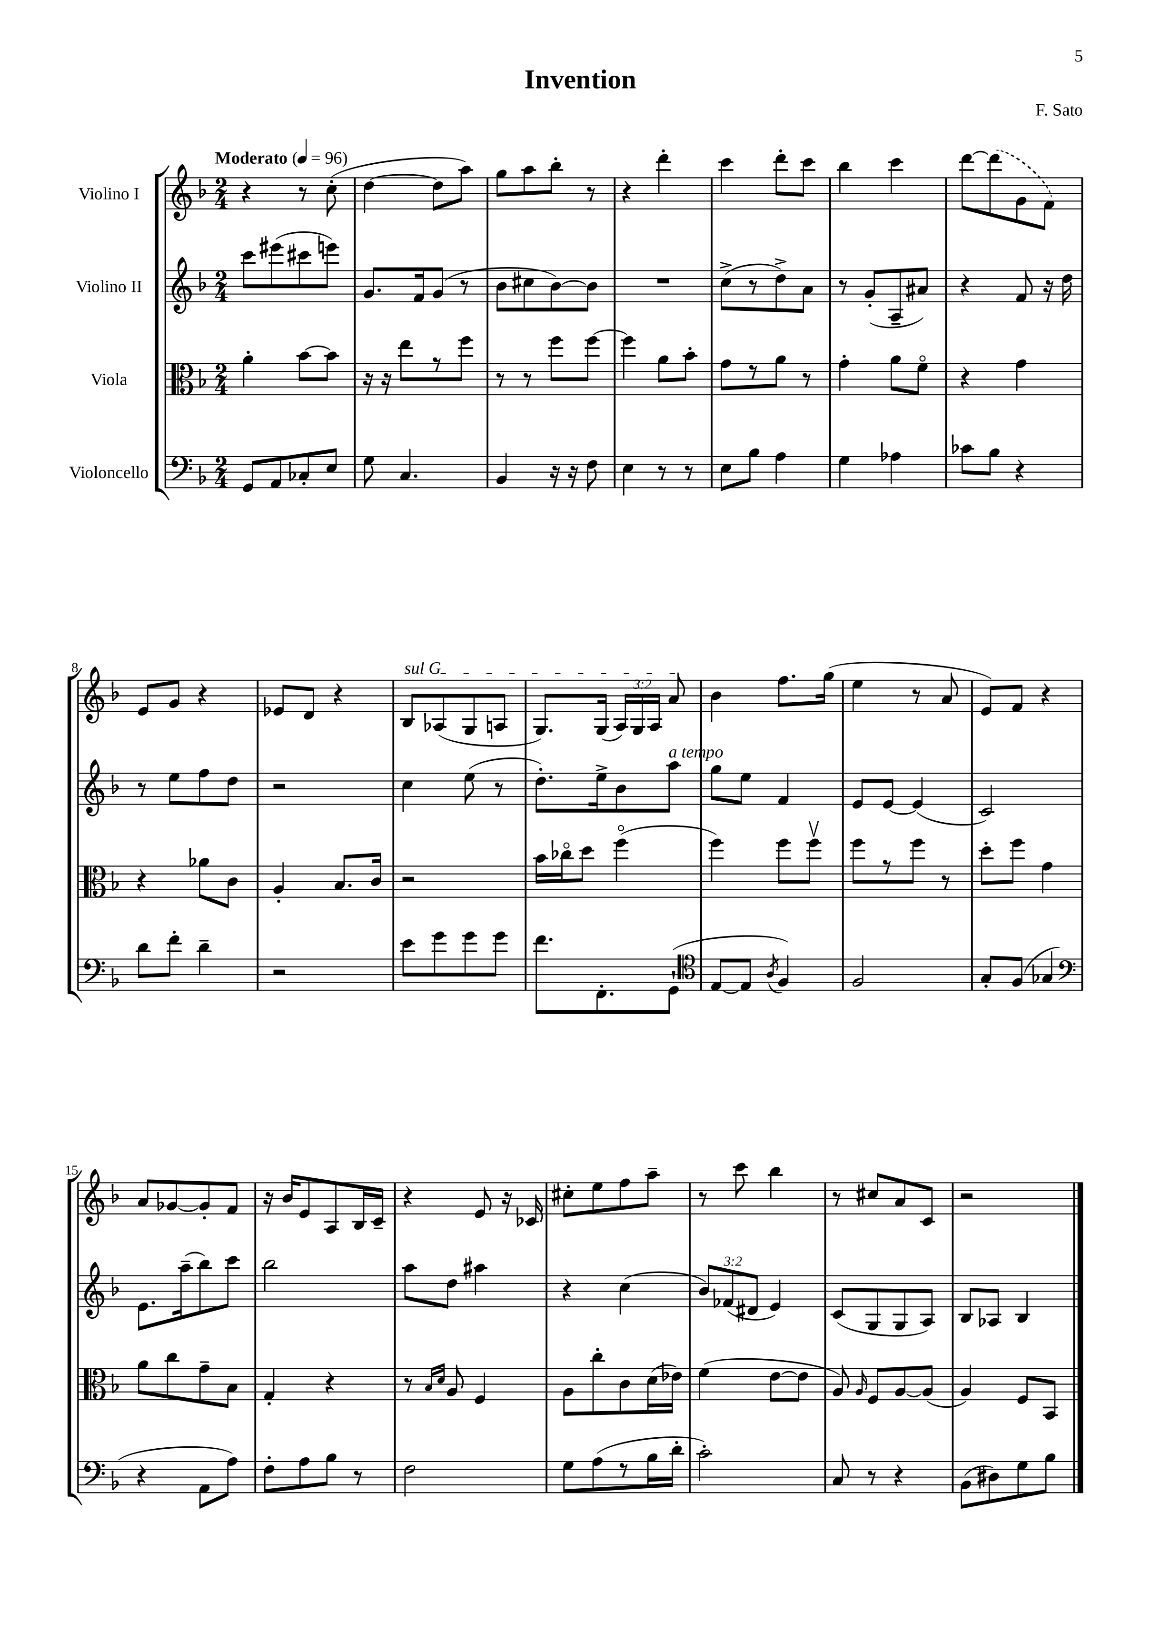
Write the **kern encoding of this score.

**kern	**kern	**kern	**kern
*part4	*part3	*part2	*part1
*staff4	*staff3	*staff2	*staff1
*I"Violoncello	*I"Viola	*I"Violino II	*I"Violino I
*clefF4	*clefC3	*clefG2	*clefG2
*k[b-]	*k[b-]	*k[b-]	*k[b-]
*M2/4	*M2/4	*M2/4	*M2/4
*MM96	*MM96	*MM96	*MM96
=1	=1	=1	=1
!	!	!	!LO:TX:a:B:t=Moderato
8GG/L	4a'\	8ccc\L	4r
8AA/	.	(8eee#X\	.
8C-X'/	[8b-\L	8ccc#X\	8r
8E/J	8b-\J]	8eeen\J)	(8cc'\
=2	=2	=2	=2
8G\	16r	8.g/L	[4dd\
.	16r	.	.
4.C/	8ee\L	.	.
.	.	16f/k	.
.	8r	(8g/J	8dd\L]
.	8ff\J	8r	8aa\J)
=3	=3	=3	=3
4BB-/	8r	8b-\L	8gg\L
.	8r	8cc#X\	8aa\
16r	8ff\L	[8b-\)	8bb-'\J
16r	.	.	.
8F\	[8ff\J	8b-\J]	8r
=4	=4	=4	=4
4E\	4ff\]	2r	4r
8r	8a\L	.	4ddd'\
8r	8b-'\J	.	.
=5	=5	=5	=5
8E\L	8g\L	(8cc^\L	4ccc\
8B-\J	8r	8r	.
4A\	8a\J	8dd^\)	8ddd'\L
.	8r	8a\J	8ccc\J
=6	=6	=6	=6
4G\	4g'\	8r	4bb-\
.	.	(8g'/L	.
4A-X\	8a\L	8A~/	4ccc\
.	8f\J	8a#X/J)	.
=7	=7	=7	=7
8c-X\L	4r	4r	[8ddd\L
8B-\J	.	.	(8ddd\]
4r	4g\	8f/	8g\
.	.	16r	8f\J)
.	.	16dd\	.
!!LO:LB:g=z
=8	=8	=8	=8
8d\L	4r	8r	8e/L
8f'\J	.	8ee\L	8g/J
4d~\	8a-X\L	8ff\	4r
.	8c\J	8dd\J	.
=9	=9	=9	=9
2r	4A'/	2r	8e-X/L
.	.	.	8d/J
.	8.B-/L	.	4r
.	16c/Jk	.	.
=10	=10	=10	=10
!	!	!	!LO:TX:a:i:t=sul G
8e\L	2r	4cc\	8B-/L
8g\	.	.	(8A-X/
8g\	.	(8ee\	8G/
8g\J	.	8r	8An/J
=11	=11	=11	=11
8.f\L	16b-\LL	8.dd'\L)	8.G/L)
.	16cc-X\J	.	.
.	8dd\J	.	.
8.FF'\	.	16ee^\k	(16G/Jk
.	(4ff\	8b-\	24A/LL)
.	.	.	24G/
.	.	.	24A/JJ
!	!	!LO:TX:a:i:t=a tempo	!
(8GG`\J	.	8aa\J	8a/
=12	=12	=12	=12
*clefC4	*	*	*
[8E/L	4ff\)	8gg\L	4b-\
8E/J]	.	8ee\J	.
8qA/	.	.	.
4F/)	8ff\L	4f/	8.ff\L
.	8ffv\J	.	.
.	.	.	(16gg\Jk
=13	=13	=13	=13
2F/	8ff\L	8e/L	4ee\
.	8r	[8e/J	.
.	8ff\J	(4e/]	8r
.	8r	.	8a/
=14	=14	=14	=14
8G'/L	8dd'\L	2c/)	8e/L)
(8F/J	8ff\J	.	8f/J
4G-X/	4g\	.	4r
!!LO:LB:g=z
=15	=15	=15	=15
*clefF4	*	*	*
4r	8a\L	8.e\L	8a/L
.	8cc\	.	[8g-X/
.	.	(16aa~\k	.
8AA\L	8g~\	8bb-\)	8g-'/]
8A\J)	8B-\J	8ccc\J	8f/J
=16	=16	=16	=16
8F'\L	4G'/	2bb-\	16r
.	.	.	16b-/KL
8A\	.	.	8e/
8B-\J	4r	.	8A/
8r	.	.	16B-/L
.	.	.	16c~/JJ
=17	=17	=17	=17
2F\	8r	8aa\L	4r
.	16qqB-/LL	.	.
.	16qqd/JJ	.	.
.	8A/	8dd\J	.
.	4F/	4aa#X\	8e/
.	.	.	16r
.	.	.	16c-X/
=18	=18	=18	=18
8G\L	8A\L	4r	8cc#X'\L
(8A\	8cc'\	.	8ee\
8r	8c\	(4cc\	8ff\
16B-\L	(16d\L	.	8aa~\J
16d'\JJ	16e-X\JJ)	.	.
=19	=19	=19	=19
2c'\)	(4f\	12b-/L)	8r
.	.	(12f-X/	.
.	.	.	8ccc\
.	.	12d#X/J	.
.	[8e\L	4e/)	4bb-\
.	8e\J]	.	.
=20	=20	=20	=20
8C/	8A/)	(8c/L	8r
.	16qqA/	.	.
8r	8F/L	8G/	8cc#X/L
4r	[8A/	8G/	8a/
.	(8A/J]	8A/J)	8c/J
=21	=21	=21	=21
(8BB-\L	4A/)	8B-/L	2r
8D#X\)	.	8A-X/J	.
8G\	8F/L	4B-/	.
8B-\J	8BB-/J	.	.
==	==	==	==
*-	*-	*-	*-
